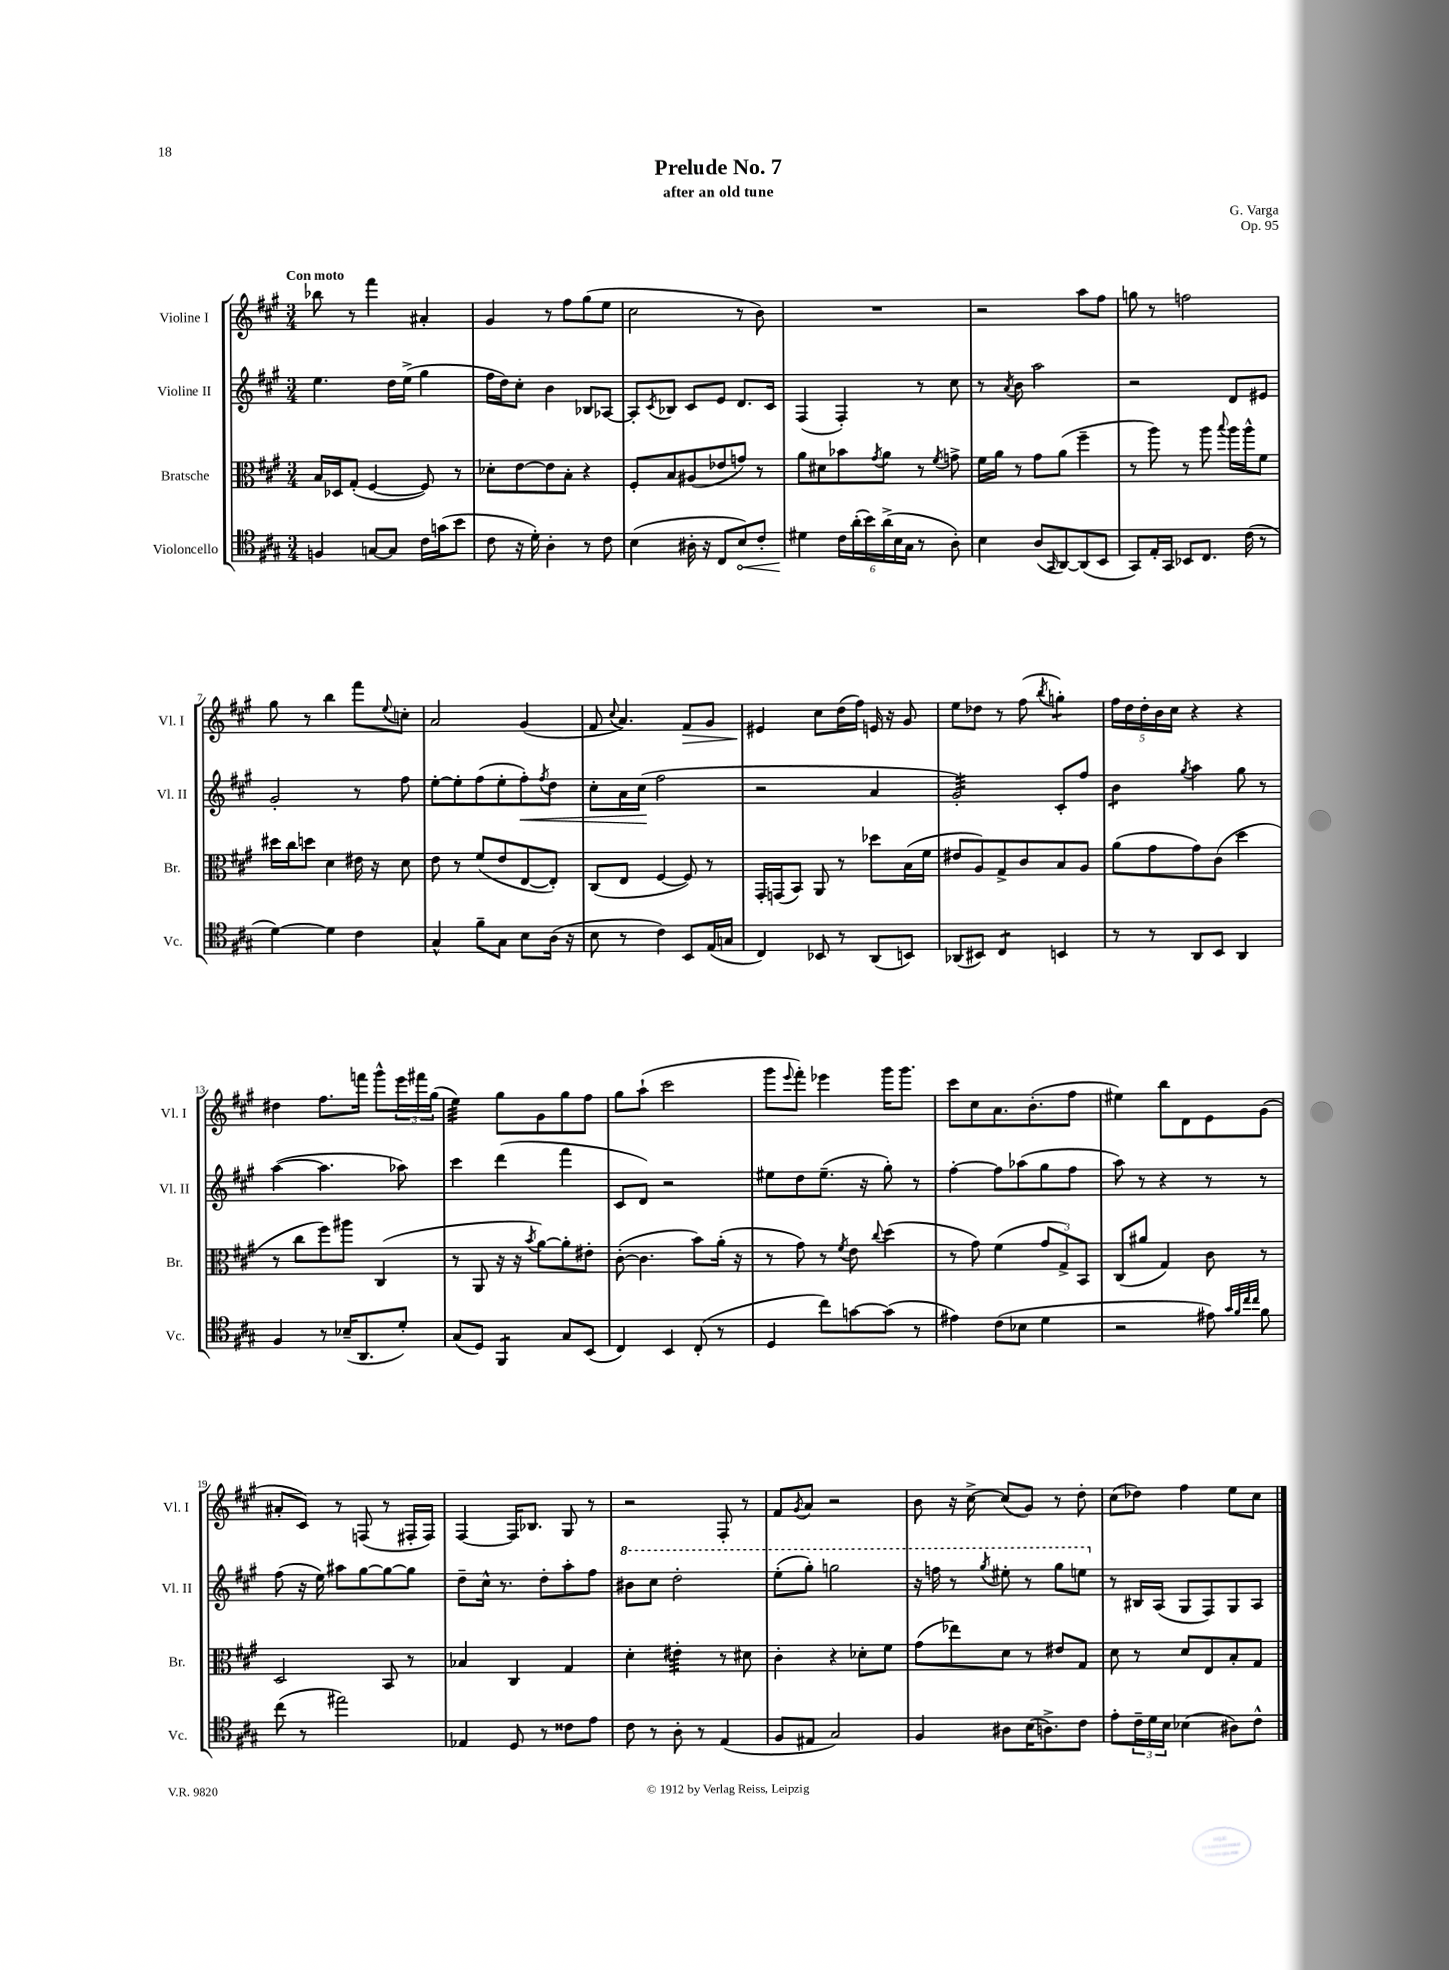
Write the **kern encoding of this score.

**kern	**kern	**kern	**kern
*staff4	*staff3	*staff2	*staff1
*clefC4	*clefC3	*clefG2	*clefG2
*k[f#c#g#]	*k[f#c#g#]	*k[f#c#g#]	*k[f#c#g#]
*M3/4	*M3/4	*M3/4	*M3/4
4F	16B	4.ee	8bb-
.	16D-	.	.
.	(8G#'	.	8r
[8G	[4F#	.	4fff#
8G]	.	16dd	.
.	.	(16ee^	.
16c#	8F#])	4gg#	4a#'
(16g	.	.	.
8b	8r	.	.
=	=	=	=
8c#	8d-'	16ff#	4g#
.	.	16dd)	.
16r	[8e	8cc#'	.
16d')	.	.	.
4A'	8e]	4b	8r
.	8B'	.	8ff#
8r	4r	8B-	(8gg#
8c#	.	[8A-	8ee
=	=	=	=
(4B	8F#'	8A-']	2cc#
.	.	8qc#	.
.	8B	8B-	.
16A#'	(8A#	8c#	.
16r	.	.	.
8C#	8e-	8e	.
8B)	8g)	8.d	8r
8c#'	8r	.	8b)
.	.	16c#	.
=	=	=	=
4d#	8a	(4F#	2.r
.	8d#	.	.
24c#	8b-	4F#')	.
(24a'	.	.	.
24b)	.	.	.
.	8qg#	.	.
(24a^	8a	.	.
24B	.	.	.
24G#	.	.	.
8r	8r	8r	.
.	8qf#	.	.
8A')	8g^	8cc#	.
=	=	=	=
4B	16f#	8r	2r
.	16a	.	.
.	.	8qa	.
.	8r	8b	.
(8A	8g#	2aa	.
16qqGG#	.	.	.
[8AA)	(8a	.	.
(8AA]	4ff#~	.	8aa
8BB	.	.	8ff#
=	=	=	=
8GG#)	8r	2r	8gg
16E'	8aa)	.	8r
16GG#	.	.	.
8BB-	8r	.	2ff
8.C#	8aa	.	.
.	8qqbb	.	.
.	16aa	8d	.
(16c#	16aa^^	.	.
8r	8f#	8e#	.
=	=	=	=
[4d)	16dd#	2g#'	8gg#
.	16cc#	.	.
.	8dd	.	8r
4d]	4d	.	4bb
4c#	16e#	8r	8fff#
.	16r	.	.
.	.	.	8qqee
.	8d	8ff#	8cc'
=	=	=	=
4G#^^	8e	[8ee'	2a
.	8r	8ee']	.
8f#~	(8f#	(8ff#	.
8G#	8e	8ee'	.
8B	[8E	8ff#')	(4g#
.	.	8qff#	.
(16A	8E'])	8dd	.
16r	.	.	.
=	=	=	=
8B	(8C#	8cc#'	8f#
.	.	.	8qqcc#
8r	8E	16a	4.a)
.	.	(16cc#	.
4c#)	[4F#	2ff#	.
8BB	8F#])	.	8f#
(16E	8r	.	8g#
16G	.	.	.
=	=	=	=
4C#)	16GG#'	2r	4e#
.	(16GG	.	.
.	8BB)	.	.
8BB-	8AA	.	8cc#
8r	8r	.	(16dd
.	.	.	16ff#)
(8AA	8dd-	4a	16e
.	.	.	16r
8BB)	(16B	.	8g#
.	16f#	.	.
=	=	=	=
(8AA-	8e#	2g#')	8ee
8BB#)	8A)	.	8dd-
4C#	8G#^	.	8r
.	8c#	.	(8ff#
.	.	.	8qbb
4BB	8B	8c#'	4gg')
.	8A	8ff#	.
=	=	=	=
8r	(8a	4b	20ff#
.	.	.	20dd
.	.	.	20dd'
8r	8g#	.	.
.	.	.	20b
.	.	.	20cc#
.	.	8qgg#	.
8AA	8g#)	4aa	4r
8BB	(8c#	.	.
4AA	4dd	8gg#	4r
.	.	8r	.
=	=	=	=
4F#	8r	([4aa	4dd#
.	8cc#	.	.
8r	8ff#)	4.aa]	8.ff#
(16B-~	8aa#	.	.
8.AA	.	.	16fff
.	(4C#	.	8ggg#^^
8d')	.	8aa-)	24eee
.	.	.	24fff#
.	.	.	(24gg#
=	=	=	=
(8G#	8r	4ccc#	4ee)
8D)	8AA	.	.
4FF#	16r	(4ddd	8gg#
.	16r	.	.
.	8qb	.	.
.	[8a)	.	8g#
8G#	8a']	4fff#	8gg#
(8BB	8e#'	.	8ff#
=	=	=	=
4C#)	([8c#'	8c#	8gg#
.	4.c#]	8d)	(8aa`
4BB	.	2r	2ccc#
(8C#'	8b)	.	.
8r	(16a'	.	.
.	16r	.	.
=	=	=	=
4D	8r	8ee#	8ggg#
.	.	.	8qqeee
.	8g#)	8dd	8fff#')
8cc#)	8r	(8.ee#~	4eee-
.	8qf#	.	.
[8g	8e	.	.
.	.	16r	.
.	8qqcc#	.	.
(8g]	(4dd	8gg#')	16ggg#
.	.	.	8.ggg#
8r	.	8r	.
=	=	=	=
4e#)	8r	[4ff#'	8ccc#
.	8g#)	.	8cc#
(8c#	(4f#	8ff#]	8.a
8B-	.	(8aa-	.
.	.	.	(8.b'
4d	12g#	8gg#	.
.	12G#^)	.	.
.	.	8ff#	8ff#
.	12BB	.	.
=	=	=	=
2r	(8C#	8aa)	4ee#)
.	8a#	8r	.
.	4G#)	4r	8bb
.	.	.	8d
8e#)	8c#	8r	8e
32qqg#	.	.	.
32qqf#	.	.	.
32qqcc#	.	.	.
32qqcc#	.	.	.
8f#	8r	8r	(8g#
=	=	=	=
(8cc#	2D	(8ff#	8a#'
8r	.	16r	8c#)
.	.	16ee)	.
2ee#)	.	8aa#	8r
.	.	[8gg#	(8F
.	8BB	8gg#_	8r
.	8r	8gg#]	16F#'
.	.	.	16F#)
=	=	=	=
4E-	4B-	8dd~	[4F#
.	.	16cc#^^	.
.	.	8.r	.
8D	4C#	.	16F#]
.	.	.	8.B-
8r	.	8dd'	.
8c##	4G#	8aa'	8G#
8e	.	8ff#	8r
=	=	=	=
8c#	4d'	8bb#	2r
8r	.	8ccc#	.
8A'	4e#'	2ddd'	.
8r	.	.	.
(4E	8r	.	8F#'
.	8d#	.	8r
=	=	=	=
8F#	4c#'	(8eee'	8f#
.	.	.	8qg#
8E#	.	8ggg#')	8a
2G#)	4r	2ggg	2r
.	8d-'	.	.
.	8f#	.	.
=	=	=	=
4F#	(8g#	16r	8b
.	.	16fff	.
.	8ee-)	8r	16r
.	.	.	[16cc#^
.	.	8qggg#	.
8A#	8d	8eee#'	(8cc#]
(16B	8r	8r	8g#)
8.A^)	.	.	.
.	8e#	8ggg#	8r
8c#	8G#	8eee	8dd'
=	=	=	=
8e'	8d	8r	(8cc#
24c#~	8r	16B#	8dd-)
24d	.	.	.
.	.	(16A	.
24B	.	.	.
(4B-	8d	8G#	4ff#
.	8E	8F#)	.
8A#)	8B'	8G#	8ee
8c#^^	8G#	8A	8cc#
==	==	==	==
*-	*-	*-	*-
